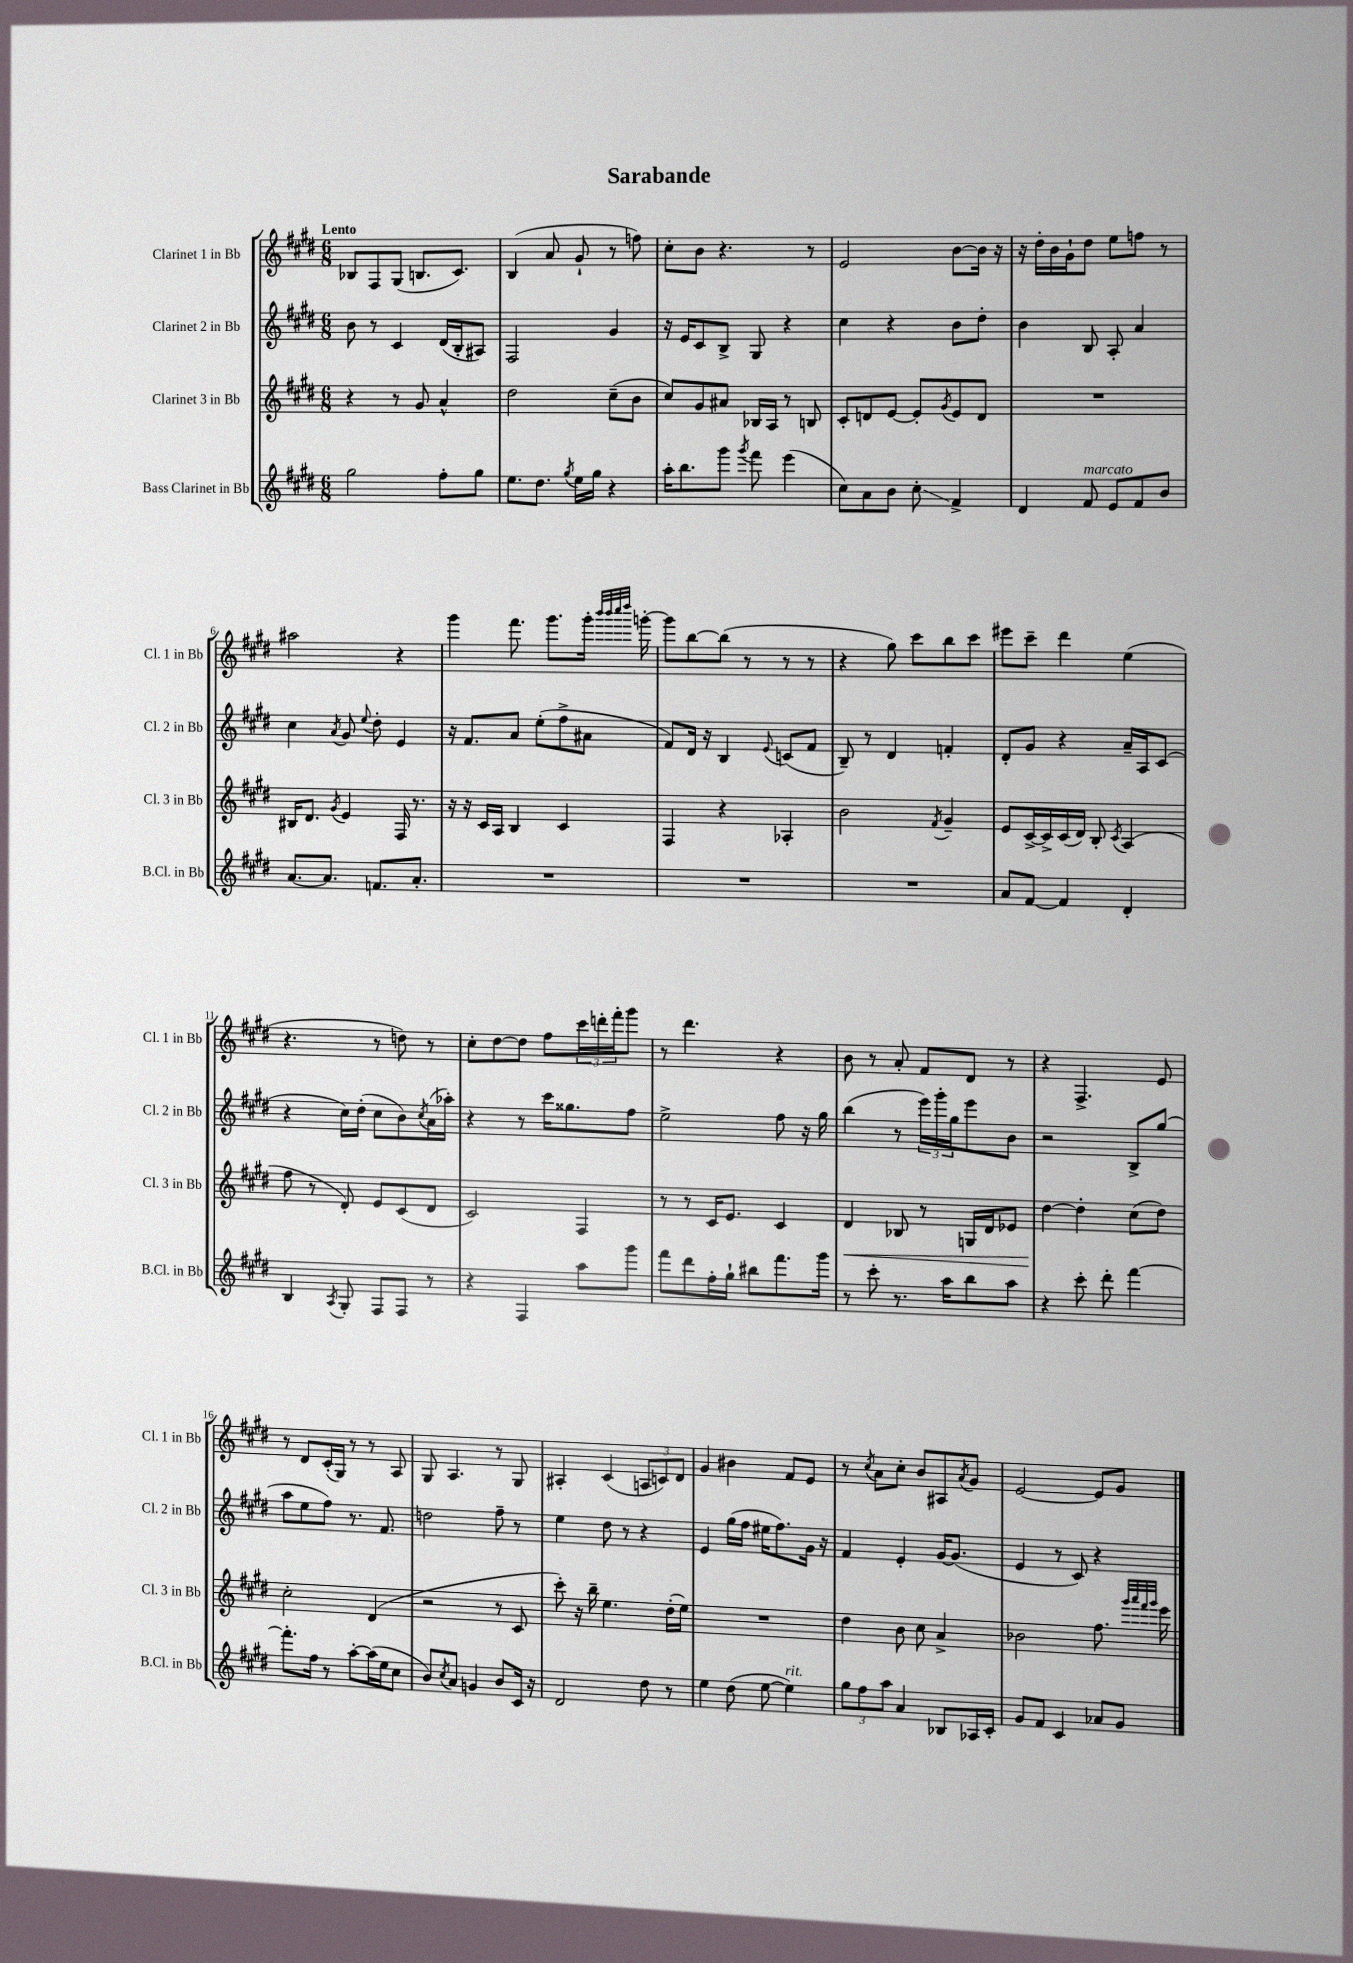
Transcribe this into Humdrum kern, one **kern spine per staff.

**kern	**kern	**kern	**kern
*staff4	*staff3	*staff2	*staff1
*clefG2	*clefG2	*clefG2	*clefG2
*k[f#c#g#d#]	*k[f#c#g#d#]	*k[f#c#g#d#]	*k[f#c#g#d#]
*M6/8	*M6/8	*M6/8	*M6/8
2gg#	4r	8b	8B-
.	.	8r	8F#
.	8r	4c#	(8G#
.	8g#	.	8.B
8ff#'	4a^^	(16d#	.
.	.	16B'	8.c#)
8gg#	.	8A#)	.
=	=	=	=
8.ee	2dd#	2F#	(4B
8.dd#	.	.	.
.	.	.	8a
8qgg#	.	.	.
16ee	.	.	8g#`
16gg#	.	.	.
4r	(8cc#~	4g#	8r
.	8b	.	8ff)
=	=	=	=
16aa'	8cc#)	16r	8cc#'
8.bb	.	16e	.
.	8g#	8c#	8b
8ggg#	8a#	8B^	4.r
8qggg#	.	.	.
8fff#	16B-	8G#	.
.	16A	.	.
(4eee	8r	4r	.
.	8B	.	8r
=	=	=	=
8cc#)	8c#'	4cc#	2e
8a	8d	.	.
8b	[8e	4r	.
8cc#'	8e']	.	.
.	8qg#	.	.
4f#^	8e	8b	[8b
.	8d	8dd#'	16b]
.	.	.	16r
=	=	=	=
4d#	2.r	4b	16r
.	.	.	16dd#'
.	.	.	16b
.	.	.	16g#`
8f#	.	8B	8dd#
8e	.	8A'	8ee
8f#	.	4a	8ff
8b	.	.	8r
=	=	=	=
[8.a	16B#	4cc#	2aa#
.	8.d#	.	.
8.a]	.	.	.
.	8qg#	8qa	.
.	4e	8g#	.
.	.	8qqee	.
8.f	.	8dd#'	.
.	16F#	4e	4r
8.a'	8.r	.	.
=	=	=	=
2.r	16r	16r	4ggg#
.	16r	8.f#	.
.	16c#	.	.
.	16A	.	.
.	4B	8a	8.fff#
.	.	(8ee'	.
.	.	.	8.ggg#
.	4c#	8ff#^	.
.	.	8a#	16ggg#'
.	.	.	32qqbbb
.	.	.	32qqbbb
.	.	.	32qqcccc#
.	.	.	32qqdddd#
.	.	.	[16ggg'
=	=	=	=
2.r	4F#	8f#)	8ggg]
.	.	16d#	[8bb
.	.	16r	.
.	4r	4B	(8bb]
.	.	.	8r
.	.	8qqe	.
.	4A-'	(8c	8r
.	.	8f#	8r
=	=	=	=
2.r	2b	8B~)	4r
.	.	8r	.
.	.	4d#	8gg#)
.	.	.	8ccc#
.	8qf#	.	.
.	4g#~	4f'	8bb
.	.	.	8ccc#
=	=	=	=
8a	8e	8d#'	8eee#
[8f#	[16c#^	8g#	8ccc#~
.	16c#^]	.	.
4f#]	(16c#	4r	4ddd#
.	16d#)	.	.
.	8B'	.	.
.	8qc#	.	.
4d#'	(4A	16a~	(4ee
.	.	16A	.
.	.	(8c#	.
=	=	=	=
4B	8ff#	4r	4.r
.	8r	.	.
8qA	.	.	.
8G#'	8d#')	16cc#)	.
.	.	(16dd#'	.
8F#	8e	8cc#	8r
8F#	(8c#	8b)	8dd)
.	.	8qcc#	.
8r	8d#	(16a	8r
.	.	16aa-')	.
=	=	=	=
4r	2c#)	4r	8cc#'
.	.	.	[8dd#
4F#	.	8r	8dd#]
.	.	16ccc#	8ff#
.	.	8.gg##	.
8aa	4F#	.	24ccc#
.	.	.	24ddd'
.	.	.	24fff#'
8ggg#	.	8ff#	8ggg#
=	=	=	=
8fff#	8r	2ee^	8r
8ddd#	8r	.	4.ddd#
16ff#'	16c#	.	.
16gg#`	8.e	.	.
8bb#	.	.	.
8.fff#	4c#	8ff#	4r
.	.	16r	.
16ggg#	.	16gg#	.
=	=	=	=
8r	4d#	(4bb	8b
8ccc#'	.	.	8r
8.r	8B-	8r	8a'
.	8r	24eee)	8f#
.	.	24ggg#'	.
16aa	.	.	.
.	.	24gg#	.
8bb	16G	8eee	8d#
.	16d#	.	.
8aa	8e-	8b	8r
=	=	=	=
4r	[4dd#	2r	4r
8ccc#'	4dd#']	.	4.F#^
8ddd#'	.	.	.
[4fff#	(8cc#	8B^	.
.	8dd#)	(8gg#	8e
=	=	=	=
8.fff#']	2cc#'	8aa	8r
.	.	8ee	8d#
16ff#	.	.	.
8r	.	8ff#)	(16c#'
.	.	.	16G#)
[8aa'	.	8.r	8r
(16aa]	(4d#	.	8r
16ee	.	8.f#	.
8cc#	.	.	8A
=	=	=	=
8b)	2r	2dd	8G#
8qcc#	.	.	.
8a	.	.	4.A
4g	.	.	.
8b	8r	8ff#~	8r
16c#	8c#	8r	8G#
16r	.	.	.
=	=	=	=
2d#	8ccc#')	4ee	4A#'
.	16r	.	.
.	16bb~	.	.
.	4.ee	8dd#	(4c#
.	.	8r	.
8dd#	.	4r	12A
.	.	.	12c)
8r	(16dd#'	.	.
.	.	.	12d#
.	16ee)	.	.
=	=	=	=
4ee	2.r	4e	4g#
(8dd#	.	(16gg#	4b#
.	.	16ff#	.
[8ee	.	16ee#	.
.	.	8.ff#)	.
4ee])	.	.	8f#
.	.	16g#	8e
.	.	16r	.
=	=	=	=
12gg#	4dd#	4f#	8r
12ff#	.	.	.
.	.	.	8qcc#
.	.	.	8a
12aa	.	.	.
4a	8b	4e'	8cc#'
.	8cc#	.	8b
8B-	4a^	[16g#	8A#
.	.	(8.g#]	.
.	.	.	8qa
16A-	.	.	8g#
16c#'	.	.	.
=	=	=	=
8g#	2b-	4e	[2e
8f#	.	.	.
4c#	.	8r	.
.	.	8c#)	.
8a-	8.ff#	4r	8e]
8g#	.	.	8g#
.	32qqggg#	.	.
.	32qqaaa	.	.
.	32qqfff#	.	.
.	32qqggg#	.	.
.	16eee	.	.
==	==	==	==
*-	*-	*-	*-
